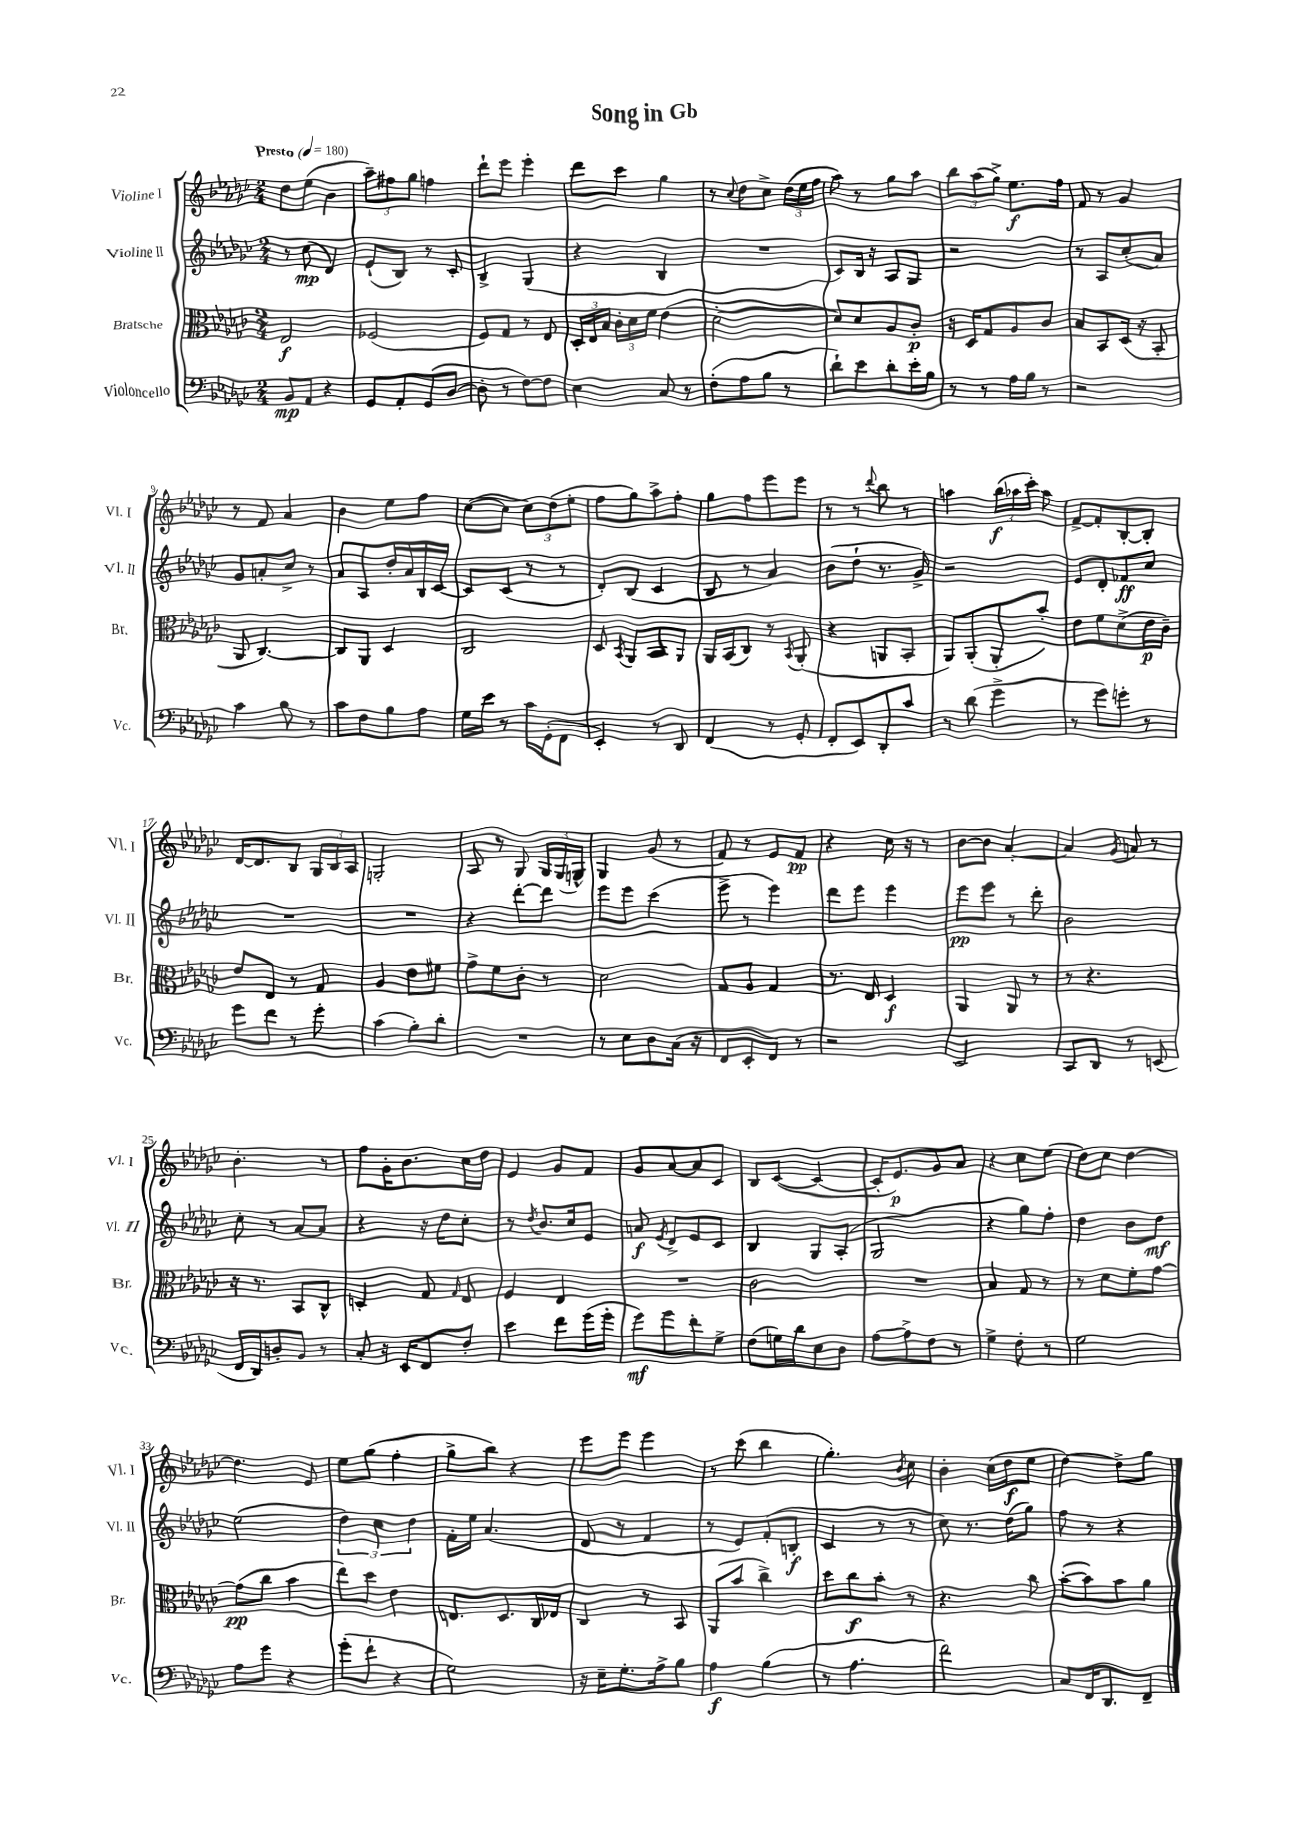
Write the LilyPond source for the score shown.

\header { title = "Song in Gb" }
<<
\new StaffGroup <<
\new Staff = "s0" \with { instrumentName = "Violine I" shortInstrumentName = "Vl. I" } {
    \clef treble \key ges \major \numericTimeSignature \time 2/4 \tempo "Presto" 4 = 180
    \autoBeamOff des''8[ ees''8]( bes'4 |
    \tuplet 3/2 { aes''8[--) fis''8 ges''8] } f''4 |
    des'''8[-! ees'''8] ees'''4-. |
    des'''8[ ces'''8] ges''4 |
    r8 \appoggiatura { ces''8 } des''8[ ces''8]-> \tuplet 3/2 { des''16[( ees''16 f''16] } |
    aes''8) r8 ges''8[ aes''8] |
    \tuplet 3/2 { bes''8[ aes''8( ges''8]->) } ees''8.[\f f''16] |
    f'8 r8 ges'4 |
    r8 f'8 aes'4 |
    bes'4 ees''8[ f''8] |
    ces''8[~( ces''8] \tuplet 3/2 { ces''8[) des''8( ees''8]-. } |
    f''8[ ges''8) aes''8-> f''8]-. |
    ges''8[ f''8 ees'''8 ees'''8] |
    r8 r8 \appoggiatura { des'''8 } bes''8 r8 |
    a''4 \tuplet 3/2 { bes''16[\f( aes''16 ces'''16]-.) } aes''8 |
    f'8[~-> f'8-. bes8~-. bes8]-. |
    des'16[~ des'8. bes8] \tuplet 3/2 { ges16[ bes16 aes16] } |
    g2-. |
    aes8 r8 ges8 \tuplet 3/2 { ges16[ ges16( g16]-^) } |
    ges4 ges'8( r8 |
    f'8) r8 ees'8[ f'8]\pp |
    r4 ces''16 r16 r8 |
    bes'8[~ bes'8] aes'4~-. |
    aes'4 \acciaccatura { ges'8 } a'8 r8 |
    bes'4.-. r8 |
    f''8[ ges'16-. bes'8. ces''16 des''16] |
    ees'4 ges'8[ f'8] |
    ges'8[ aes'8~ aes'8 ces'8] |
    bes8[ ces'8]~( ces'4~ |
    ces'16[-. ees'8.\p) ges'8 aes'8] |
    r4 ces''8[ ees''8]( |
    des''8[) ces''8] des''4~ |
    des''4. ees'8 |
    ees''8[ ges''8]( f''4-. |
    ges''8[-> bes''8]) r4 |
    ees'''8[ ees'''8] ees'''4 |
    r8 ces'''8( bes''4 |
    ges''4.-.) \acciaccatura { bes'8 } ces''8 |
    bes'4-. ces''16[( des''16\f ees''8] |
    des''4~) des''8[-> ges''8] \bar "|." |
}
\new Staff = "s1" \with { instrumentName = "Violine II" shortInstrumentName = "Vl. II" } {
    \clef treble \key ges \major \numericTimeSignature \time 2/4
    \autoBeamOff r8 ces''8\mp( des'4) |
    ees'8[-!( bes8]) r8 ces'8-. |
    bes4-> ges4( |
    r4 bes4 |
    R2 |
    ces'8[) bes16] r16 aes8[ ges8] |
    r2 |
    r8 aes8[ ces''8-.( aes'8]) |
    ges'8[ a'8-. ces''8]-> r8 |
    aes'8[ aes8 des''16-. aes'16 bes16 ces'16]~ |
    ces'8[ ces'8]( r8 r8 |
    des'8[-.) bes8]( ces'4 |
    bes8 r8 aes'4) |
    bes'8[( des''8]-! r8. ges'16->) |
    r2 |
    ees'8[ des'8-. fes'8\ff ces''8] |
    R2 |
    R2 |
    r4 des'''8[~-. des'''8] |
    ees'''8[ ees'''8] ces'''4( |
    ees'''8-> r8 ees'''4) |
    des'''8[ ees'''8] ees'''4 |
    ees'''8[\pp ees'''8] r8 des'''8-. |
    bes'2 |
    ces''8-. r8 aes'8[~ aes'8] |
    r4 r16 des''16[ ces''8]-. |
    r8 \acciaccatura { des''8 } bes'8.[ ces''16 ees'8] |
    a'8\f \acciaccatura { ees'8 } des'8[-> ees'8 ces'8] |
    bes4 ges8[ aes8]-.( |
    ges2 |
    r4 ges''8[) f''8]-. |
    des''4 bes'8[ des''8]\mf |
    ees''2( |
    \tuplet 3/2 { des''4) ces''4 des''4 } |
    f'16[-. ees''16] aes'4.( |
    des'8 r8 f'4 |
    r8 ees'8[) f'8-.( b8]-.\f |
    ces'4 r8 r8 |
    ces''8) r8. des''16[( ges''8]) |
    f''8 r8 r4 \bar "|." |
}
\new Staff = "s2" \with { instrumentName = "Bratsche" shortInstrumentName = "Br." } {
    \clef alto \key ges \major \numericTimeSignature \time 2/4
    \autoBeamOff ees2\f |
    fes2( |
    f8[) ges8] r8 ees8 |
    \tuplet 3/2 { des16[-. ees16 bes16] } \tuplet 3/2 { ces'16[-. des'16 f'16] } ees'4( |
    des'2~-. |
    des'8[) des'8 aes8 ces'8]-.\p |
    r16 des16[ ges8 aes8 ces'8] |
    bes8[ bes,8 des16]( r16 bes,8-. |
    aes,8 ces4.~) |
    ces8[ aes,8] des4 |
    ces2 |
    des8 \acciaccatura { bes,8 } aes,8[ bes,8 aes,8] |
    aes,16[ bes,16( ces8]) r8 \acciaccatura { bes,8 } aes,8-.( |
    r4 a,8[ bes,8]-. |
    aes,8[) aes,8-.( aes,8-. bes'8]-.) |
    ees'8[ f'8 des'8->( ees'16\p ces'16]--) |
    ees'8[ ees8] r8 ges8 |
    aes4 ees'8[ fis'8] |
    ges'8[-> f'8 ces'8]-. r8 |
    des'2 |
    ges8[ aes8] ges4 |
    r8. ees16 des4\f |
    aes,4 aes,8 r8 |
    r8 r4. |
    r16 r8. bes,8[ ces8]-^ |
    d4-. ges8 \grace { ges16 } ees8 |
    f4 ees4 |
    R2 |
    ces'2 |
    R2 |
    bes4 ges8 r8 |
    r8 des'8[ f'8-. ges'8]~ |
    ges'8[\pp( ces''8] bes'4 |
    ees''8[) des''8] ees'4 |
    e8.[ des8. ces16 ees16] |
    ces4 r8 bes,8 |
    aes,8[( bes'8] ces''4->) |
    des''8[ ces''8\f bes'8]-. r8 |
    r4. ces''8 |
    bes'8[~-.( bes'8) bes'8 aes'8] \bar "|." |
}
\new Staff = "s3" \with { instrumentName = "Violoncello" shortInstrumentName = "Vc." } {
    \clef bass \key ges \major \numericTimeSignature \time 2/4
    \autoBeamOff bes,8[\mp aes,8] r4 |
    ges,8[ aes,8-. ges,8( des8]~ |
    des8-. r8 f8[~) f8] |
    ees4 ces8 r8 |
    f8[-.( aes8 bes8] r8 |
    des'8[-!) ees'8 des'8-. ees'16-. bes16] |
    r8 r8 aes16[ bes16] r8 |
    r2 |
    ces'4 bes8 r8 |
    ces'8[ f8 bes8 aes8] |
    ges16[ ees'16] r8 ces'16[ ges,16-.( f,8] |
    ees,4-.) r8 des,8 |
    f,4( r8 ges,8-. |
    f,8[-. ees,8) des,8-. ces'8] |
    r8 des'8( ges'4-> |
    r8 ges'8[) g'8]-. r8 |
    ges'8[ f'8] r8 ges'8-. |
    ces'4( bes8[-.) des'8]-. |
    R2 |
    r8 ees8[ des8 ces16]( r16 |
    f,8[ ees,8-. f,8]) r8 |
    r2 |
    ees,2 |
    ces,8[ des,8] r8 e,8( |
    f,16[ des,16) d8-. bes,8] r8 |
    ces8-. r16 ees,16[ f,8 f8]-. |
    ees'4 f'8[ ges'16( ges'16]-. |
    ges'8[\mf) ges'8 f'8-. ges8]-> |
    f8[( g16) des'16 ees8 des8] |
    aes8[~ aes8-> f8] r8 |
    ges4-> f8-. r8 |
    ges2 |
    aes8[ ges'8] r4 |
    ges'8[-.( f'8]-! r4 |
    ges2) |
    r16 ees16[-- ges8.-. aes16-> bes8] |
    aes4\f bes4( |
    r8 aes4. |
    f'2) |
    ces8[ f,16 des,8. f,8]-- \bar "|." |
}
>>
>>
